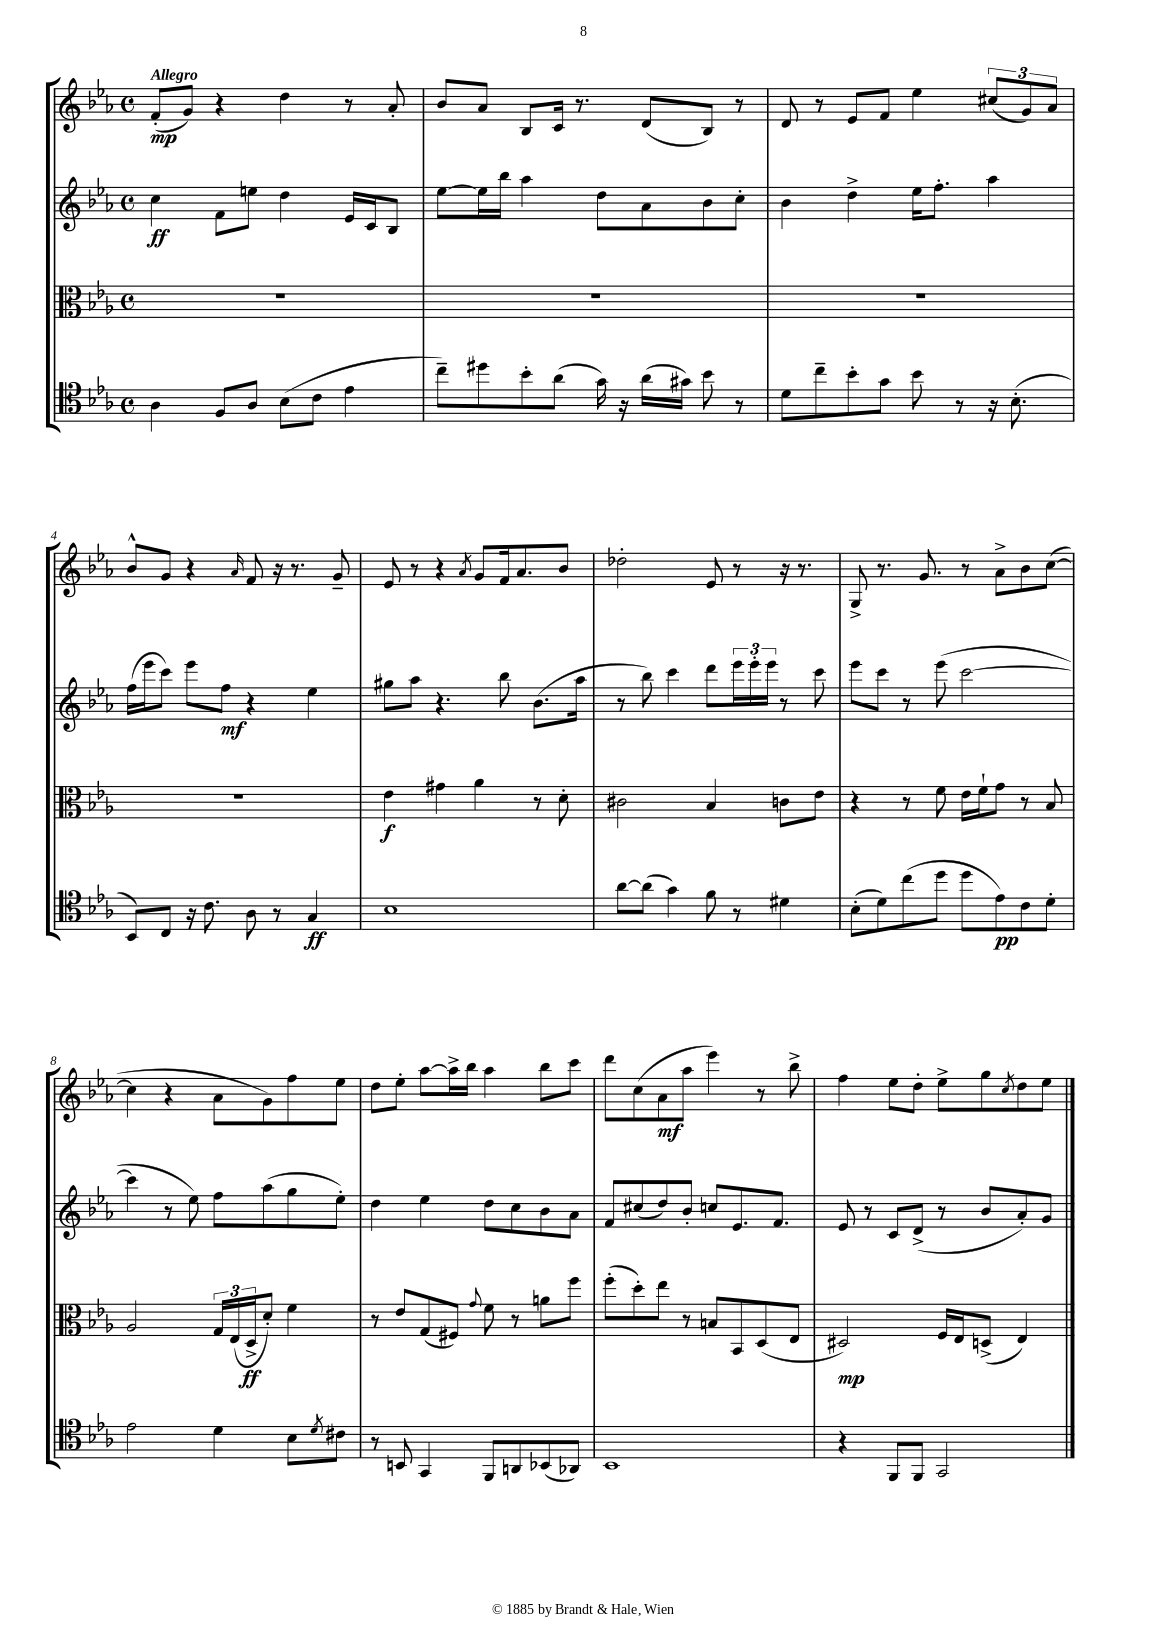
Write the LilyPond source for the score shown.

<<
\new StaffGroup <<
\new Staff = "s0" {
    \clef treble \key ees \major \defaultTimeSignature \time 4/4 \tempo "Allegro"
    f'8-.\mp( g'8) r4 d''4 r8 aes'8-. |
    bes'8 aes'8 bes8 c'16 r8. d'8( bes8) r8 |
    d'8 r8 ees'8 f'8 ees''4 \tuplet 3/2 { cis''8( g'8) aes'8 } |
    bes'8-^ g'8 r4 \grace { aes'16 } f'8 r16 r8. g'8-- |
    ees'8 r8 r4 \acciaccatura { aes'8 } g'8 f'16 aes'8. bes'8 |
    des''2-. ees'8 r8 r16 r8. |
    g8-> r8. g'8. r8 aes'8-> bes'8 c''8~( |
    c''4 r4 aes'8 g'8) f''8 ees''8 |
    d''8 ees''8-. aes''8~ aes''16-> bes''16 aes''4 bes''8 c'''8 |
    d'''8 c''8( aes'8\mf aes''8 ees'''4) r8 bes''8-> |
    f''4 ees''8 d''8-. ees''8-> g''8 \acciaccatura { c''8 } d''8 ees''8 \bar "|." |
}
\new Staff = "s1" {
    \clef treble \key ees \major \defaultTimeSignature \time 4/4
    c''4\ff f'8 e''8 d''4 ees'16 c'16 bes8 |
    ees''8~ ees''16 bes''16 aes''4 d''8 aes'8 bes'8 c''8-. |
    bes'4 d''4-> ees''16 f''8.-. aes''4 |
    f''16( ees'''16 c'''8) ees'''8 f''8\mf r4 ees''4 |
    gis''8 aes''8 r4. bes''8 bes'8.( aes''16 |
    r8 bes''8) c'''4 d'''8 \tuplet 3/2 { ees'''16 ees'''16-. ees'''16 } r8 c'''8 |
    ees'''8 c'''8 r8 ees'''8( c'''2~ |
    c'''4 r8 ees''8) f''8 aes''8( g''8 ees''8-.) |
    d''4 ees''4 d''8 c''8 bes'8 aes'8 |
    f'8 cis''8( d''8) bes'8-. c''8 ees'8. f'8. |
    ees'8 r8 c'8 d'8->( r8 bes'8 aes'8-.) g'8 \bar "|." |
}
\new Staff = "s2" {
    \clef alto \key ees \major \defaultTimeSignature \time 4/4
    R1 |
    R1 |
    R1 |
    R1 |
    ees'4\f gis'4 aes'4 r8 d'8-. |
    cis'2 bes4 c'8 ees'8 |
    r4 r8 f'8 ees'16 f'16-! g'8 r8 bes8 |
    aes2 \tuplet 3/2 { g16 ees16( d16->\ff } d'8-.) f'4 |
    r8 ees'8 g8( fis8) \appoggiatura { g'8 } f'8 r8 a'8 f''8 |
    f''8-.( d''8-.) ees''8 r8 b8 bes,8 d8( ees8 |
    dis2\mp) f16 ees16 d8->( ees4) \bar "|." |
}
\new Staff = "s3" {
    \clef tenor \key ees \major \defaultTimeSignature \time 4/4
    aes4 f8 aes8 bes8( c'8 ees'4 |
    c''8--) dis''8 bes'8-. aes'8( g'16) r16 aes'16( gis'16) bes'8 r8 |
    d'8 c''8-- bes'8-. g'8 bes'8 r8 r16 bes8.-.( |
    bes,8) c8 r16 c'8. aes8 r8 g4\ff |
    bes1 |
    aes'8~ aes'8( g'4) f'8 r8 dis'4 |
    bes8-.( d'8) c''8( d''8 d''8 ees'8\pp) c'8 d'8-. |
    ees'2 d'4 bes8 \acciaccatura { d'8 } cis'8 |
    r8 b,8 g,4 f,8 a,8 bes,8( aes,8) |
    bes,1 |
    r4 f,8 f,8 g,2 \bar "|." |
}
>>
>>
